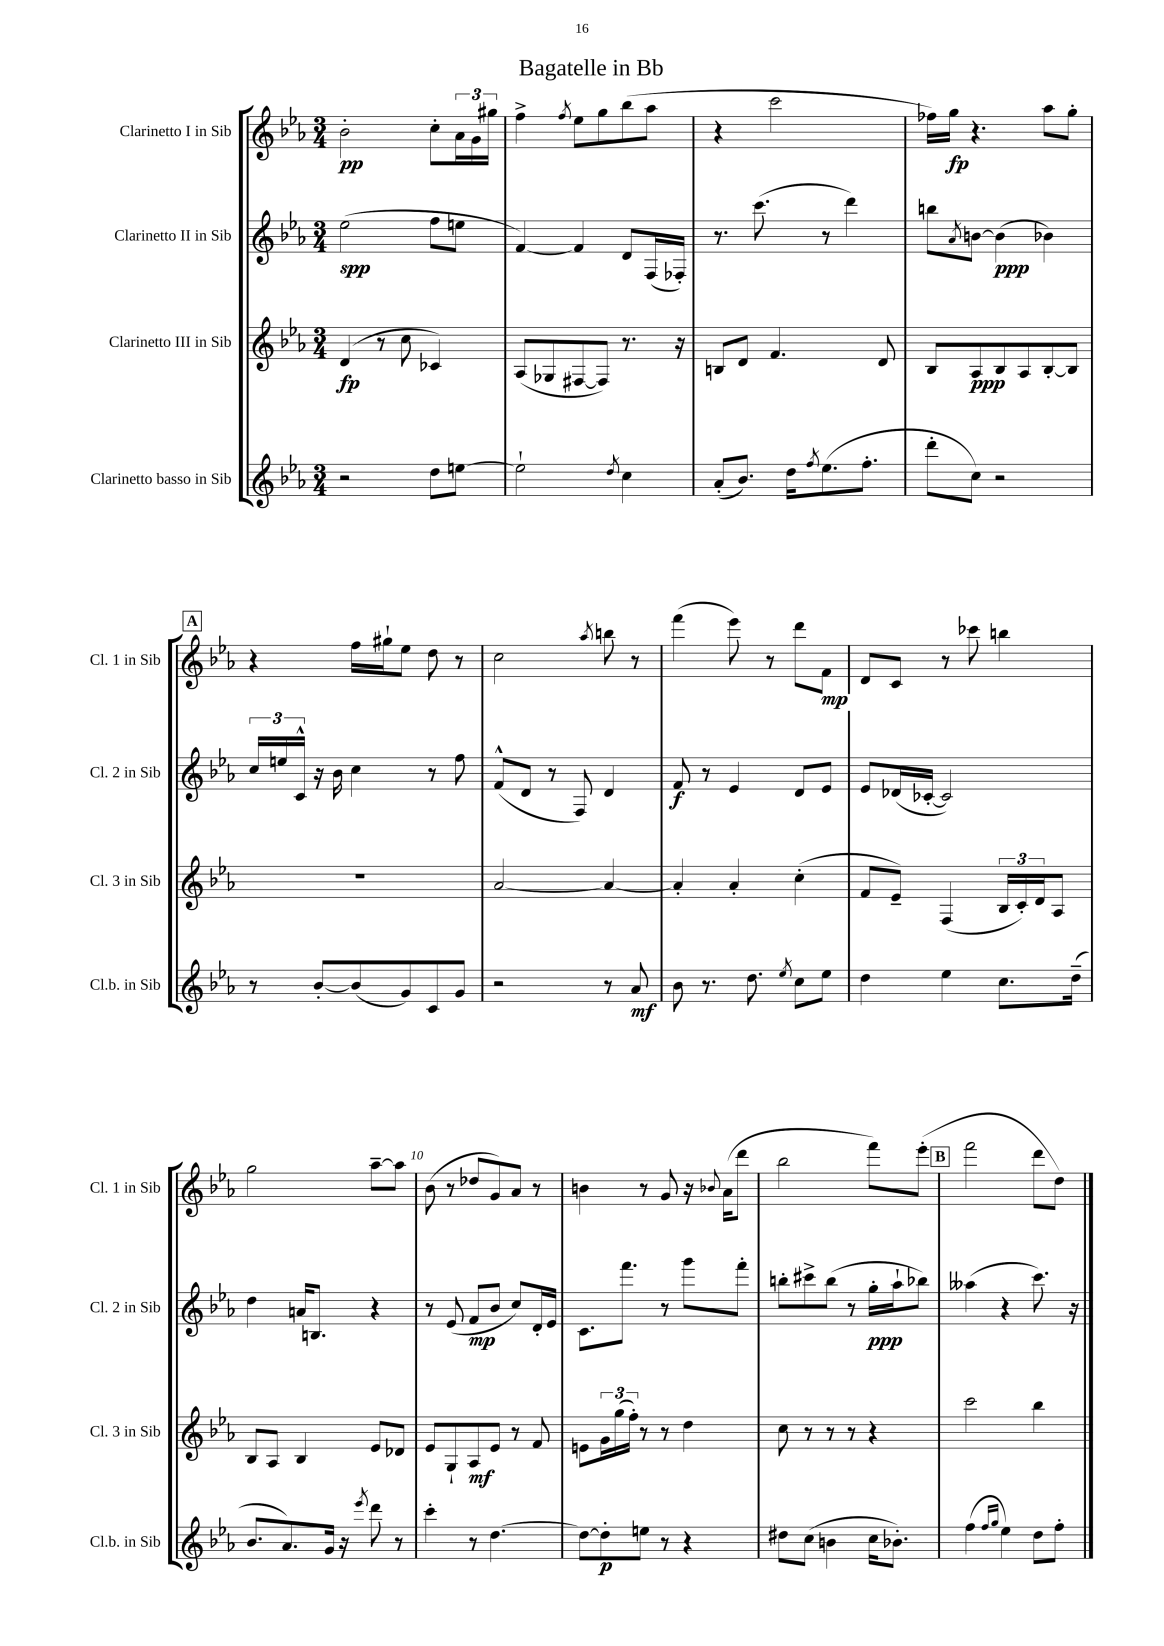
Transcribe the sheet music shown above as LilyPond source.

\header { title = "Bagatelle in Bb" }
<<
\new StaffGroup <<
\new Staff = "s0" \with { instrumentName = "Clarinetto I in Sib" shortInstrumentName = "Cl. 1 in Sib" } {
    \clef treble \key ees \major \numericTimeSignature \time 3/4
    bes'2-.\pp c''8-. \tuplet 3/2 { aes'16 g'16 gis''16 } |
    f''4-> \acciaccatura { f''8 } ees''8 g''8 bes''8( aes''8 |
    r4 c'''2 |
    fes''16) g''16\fp r4. aes''8 g''8-. |
    \mark \markup { \box "A" } r4 f''16 gis''16-! ees''8 d''8 r8 |
    c''2 \acciaccatura { aes''8 } b''8 r8 |
    f'''4( ees'''8) r8 d'''8 f'8\mp |
    d'8 c'8 r8 ces'''8 b''4 |
    g''2 aes''8~-- aes''8 |
    bes'8( r8 des''8 g'8) aes'8 r8 |
    b'4 r8 g'8 r16 \appoggiatura { bes'8 } aes'16( d'''8 |
    bes''2 f'''8) ees'''8-.( |
    \mark \markup { \box "B" } f'''2 d'''8 d''8) \bar "|." |
}
\new Staff = "s1" \with { instrumentName = "Clarinetto II in Sib" shortInstrumentName = "Cl. 2 in Sib" } {
    \clef treble \key ees \major \numericTimeSignature \time 3/4
    ees''2\spp( f''8 e''8 |
    f'4~) f'4 d'8 f16( fes16-.) |
    r8. c'''8.( r8 d'''4) |
    b''8 \acciaccatura { aes'8 } b'8~ b'4\ppp( bes'4) |
    \mark \markup { \box "A" } \tuplet 3/2 { c''16 e''16 c'16-^ } r16 bes'16 c''4 r8 f''8 |
    f'8-^( d'8 r8 f8) d'4 |
    f'8\f r8 ees'4 d'8 ees'8 |
    ees'8 des'16( ces'16~-. ces'2) |
    d''4 a'16 b8. r4 |
    r8 ees'8( f'8\mp bes'8 c''8) d'16-. ees'16 |
    c'8. f'''8. r8 g'''8 f'''8-. |
    b''8-. cis'''8-> b''8( r8 g''16-.\ppp aes''16-! bes''8) |
    \mark \markup { \box "B" } aeses''4( r4 c'''8.) r16 \bar "|." |
}
\new Staff = "s2" \with { instrumentName = "Clarinetto III in Sib" shortInstrumentName = "Cl. 3 in Sib" } {
    \clef treble \key ees \major \numericTimeSignature \time 3/4
    d'4\fp( r8 c''8 ces'4) |
    aes8( ges8 fis8~ fis8) r8. r16 |
    b8 d'8 f'4. d'8 |
    bes8 aes8\ppp bes8 aes8 bes8~-. bes8 |
    \mark \markup { \box "A" } R2. |
    aes'2~ aes'4~ |
    aes'4-. aes'4-. c''4-.( |
    f'8 ees'8--) f4( \tuplet 3/2 { bes16 c'16-.) d'16 } aes8 |
    bes8 aes8 bes4 ees'8 des'8 |
    ees'8 g8-! aes8\mf ees'8 r8 f'8 |
    e'8 \tuplet 3/2 { g'16 g''16( f''16-.) } r8 r8 d''4 |
    c''8 r8 r8 r8 r4 |
    \mark \markup { \box "B" } c'''2 bes''4 \bar "|." |
}
\new Staff = "s3" \with { instrumentName = "Clarinetto basso in Sib" shortInstrumentName = "Cl.b. in Sib" } {
    \clef treble \key ees \major \numericTimeSignature \time 3/4
    r2 d''8 e''8~ |
    e''2-! \acciaccatura { d''8 } c''4 |
    aes'8-.( bes'8.) d''16 \acciaccatura { f''8 } ees''8.( f''8.-. |
    d'''8-. c''8) r2 |
    \mark \markup { \box "A" } r8 bes'8~-. bes'8( g'8) c'8 g'8 |
    r2 r8 aes'8\mf |
    bes'8 r8. d''8. \acciaccatura { ees''8 } c''8 ees''8 |
    d''4 ees''4 c''8. d''16--( |
    bes'8. aes'8.) g'16 r16 \acciaccatura { ees'''8 } d'''8 r8 |
    c'''4-. r8 d''4.~ |
    d''8~ d''8-.\p e''8 r8 r4 |
    dis''8 c''8( b'4 c''16 bes'8.-.) |
    \mark \markup { \box "B" } f''4( \grace { f''16 g''16 } ees''4) d''8 f''8-. \bar "|." |
}
>>
>>
\layout { \context { \Score \override BarNumber.break-visibility = ##(#f #t #t) barNumberVisibility = #(every-nth-bar-number-visible 5) } }
